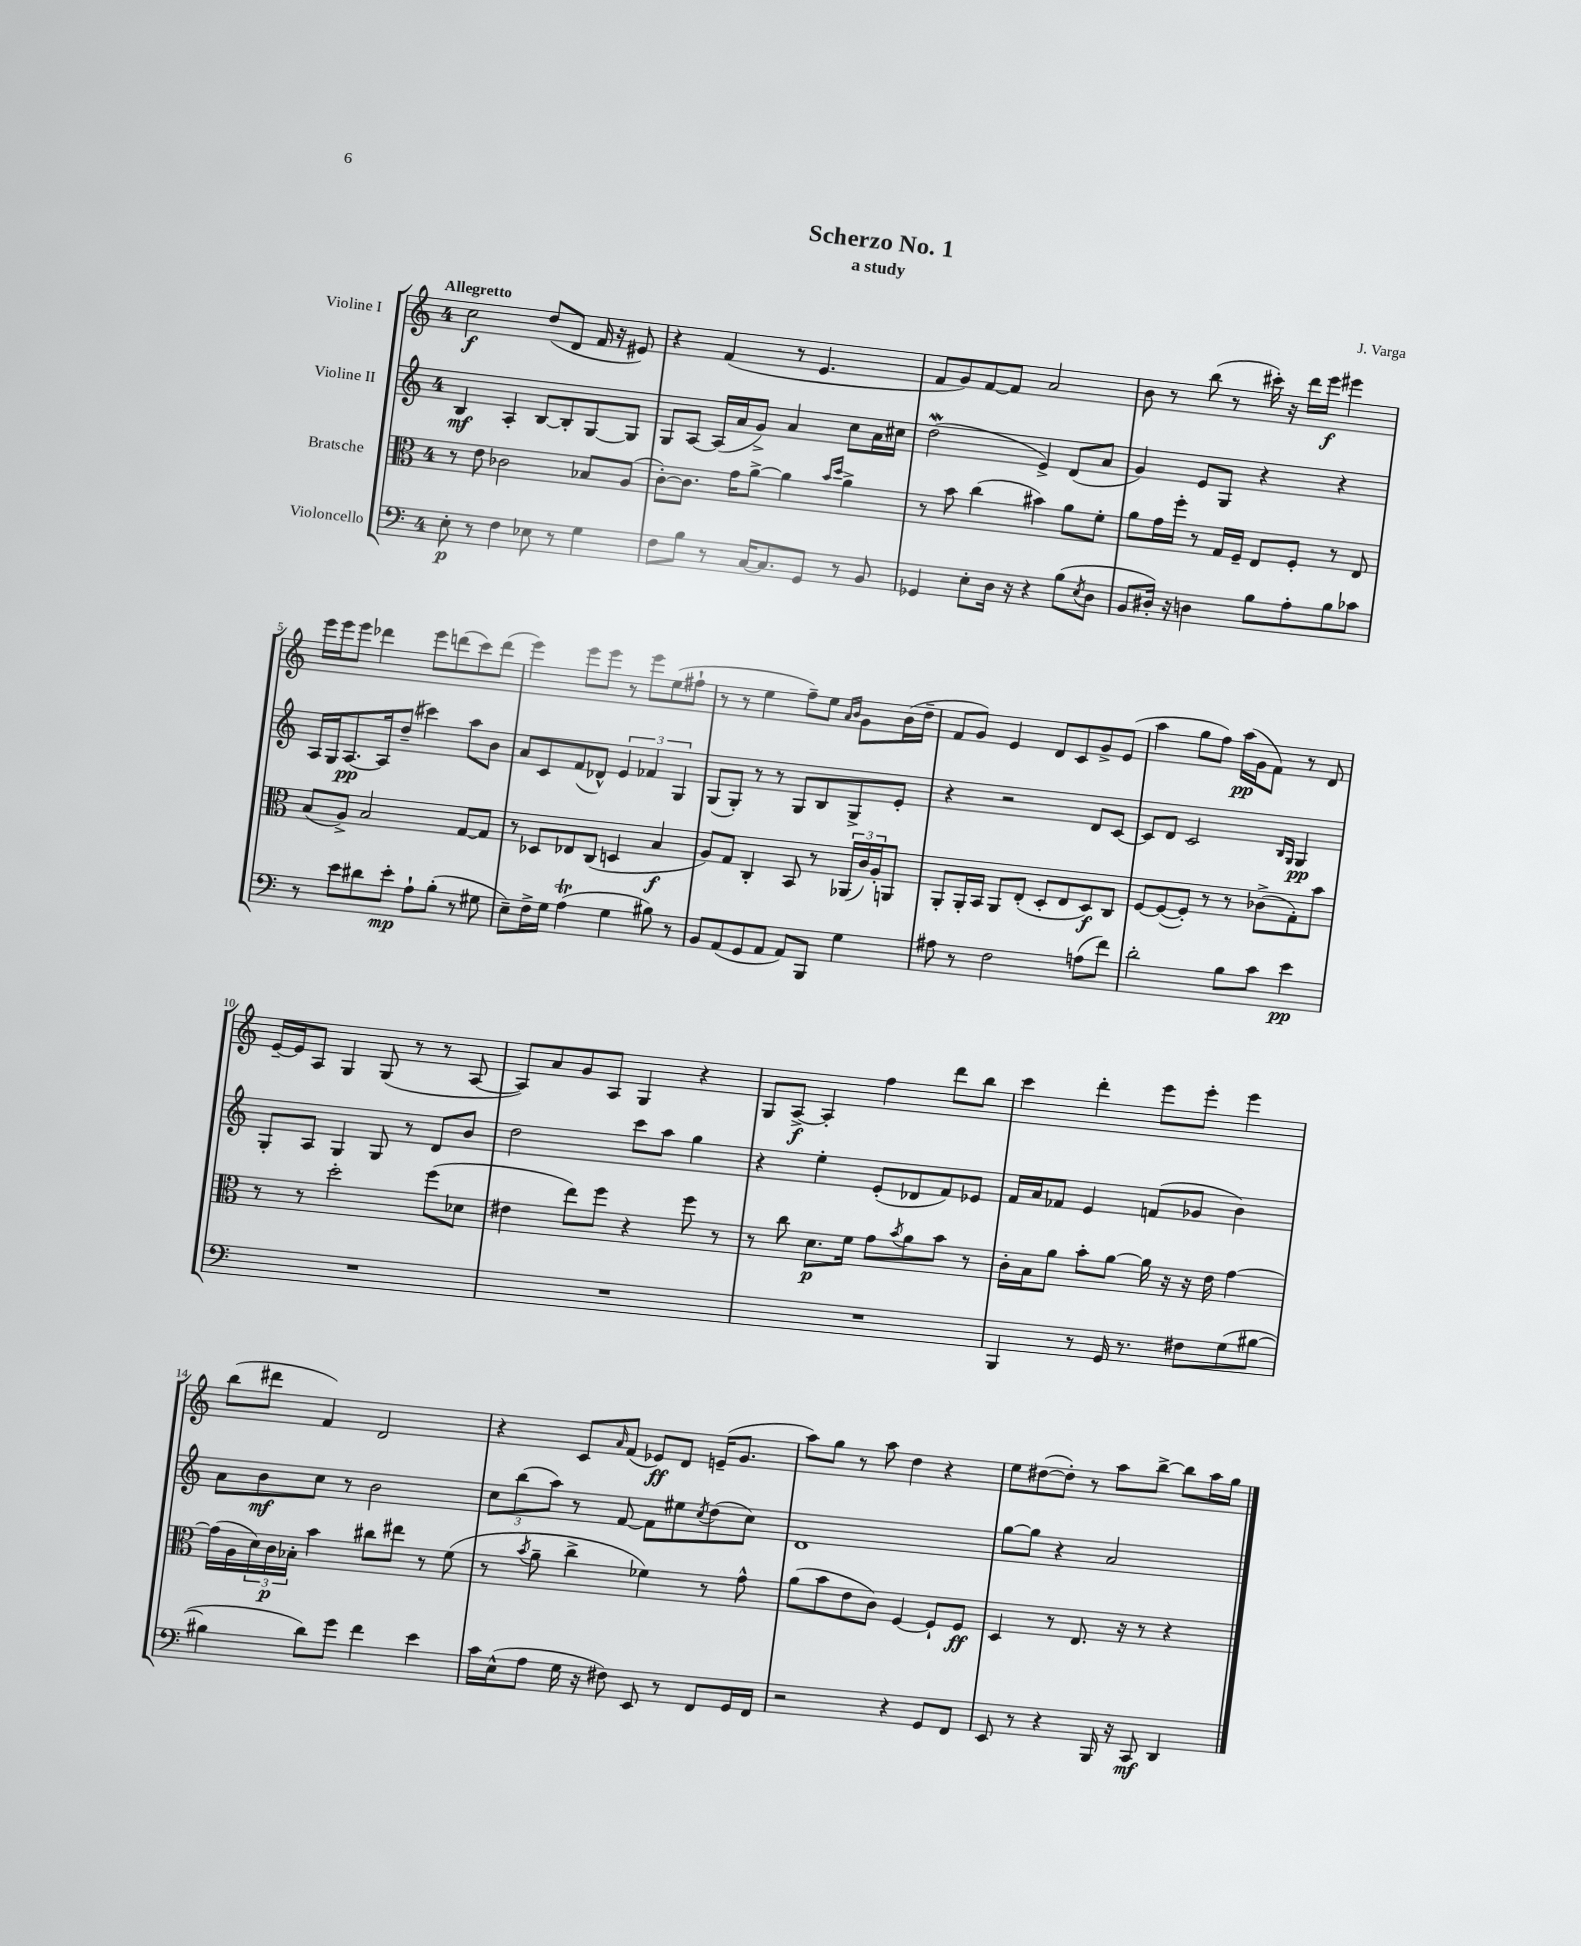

**kern	**dynam	**kern	**dynam	**kern	**dynam	**kern	**dynam
*part4	*part4	*part3	*part3	*part2	*part2	*part1	*part1
*staff4	*staff4	*staff3	*staff3	*staff2	*staff2	*staff1	*staff1
*I"Violoncello	*	*I"Bratsche	*	*I"Violine II	*	*I"Violine I	*
*clefF4	*	*clefC3	*	*clefG2	*	*clefG2	*
*k[]	*	*k[]	*	*k[]	*	*k[]	*
*M4/4	*	*M4/4	*	*M4/4	*	*M4/4	*
=1	=1	=1	=1	=1	=1	=1	=1
!	!	!	!	!	!	!LO:TX:a:B:t=Allegretto	!
8E'\	p	8r	.	4B/	mf	2cc\	f
8r	.	8e\	.	.	.	.	.
4F\	.	2c-X\	.	4A'/	.	.	.
8E-X\	.	.	.	[8B/L	.	(8dd/L	.
8r	.	.	.	8B'/]	.	8d/J	.
4G\	.	8B-X/L	.	[8G/	.	16f/	.
.	.	.	.	.	.	16r	.
.	.	(8A/J	.	8G/J]	.	8e#X/)	.
=2	=2	=2	=2	=2	=2	=2	=2
8F\L	.	[8c'\L)	.	8G/L	.	4r	.
8B\J	.	8.c\J]	.	[8A/J	.	.	.
8r	.	.	.	(16A/LL]	.	(4f/	.
.	.	16g\KL	.	16a/J	.	.	.
[16C/KL	.	[8a^\J	.	8g^/J)	.	.	.
8.C/]	.	.	.	.	.	.	.
.	.	4a\]	.	4a/	.	8r	.
8GG/J	.	.	.	.	.	4.e/	.
.	.	16qqb/LL	.	.	.	.	.
.	.	16qqdd/JJ	.	.	.	.	.
8r	.	4a^\	.	8cc\L	.	.	.
8BB/	.	.	.	16a\L	.	.	.
.	.	.	.	16cc#X\JJ	.	.	.
=3	=3	=3	=3	=3	=3	=3	=3
4GG-X/	.	8r	.	(2ddW\	.	8f/L	.
.	.	8b\	.	.	.	8g/)	.
8E'\L	.	(4cc\	.	.	.	[8f/	.
16D\Jk	.	.	.	.	.	8f/J]	.
16r	.	.	.	.	.	.	.
4r	.	4b#X\)	.	4e^/)	.	2a/	.
(8B\L	.	8a\L	.	(8d/L	.	.	.
8qE/	.	.	.	.	.	.	.
8D\J	.	8f'\J	.	8a/J	.	.	.
=4	=4	=4	=4	=4	=4	=4	=4
8BB/L	.	8a\L	.	4g/)	.	8b\	.
16D#X'/Jk)	.	16g\L	.	.	.	8r	.
16r	.	16ff'\JJ	.	.	.	.	.
4Dn\	.	8r	.	8e/L	.	(8bb\	.
.	.	16G/LL	.	8G/J	.	8r	.
.	.	16F~/JJ	.	.	.	.	.
8B\L	.	8E/L	.	4r	.	16ccc#X'\)	.
.	.	.	.	.	.	16r	.
8A'\	.	8F'/J	.	.	.	16ddd\LL	.
.	.	.	.	.	.	16eee\JJ	f
8B\	.	8r	.	4r	.	4eee#X\	.
8c-X\J	.	8E/	.	.	.	.	.
!!LO:LB:g=z
=5	=5	=5	=5	=5	=5	=5	=5
8r	.	(8B/L	.	16A/LL	.	16eee\LL	.
.	.	.	.	16G/J	.	16eee\J	.
8e\L	.	8A^/J)	.	[8.A/	pp	8eee\J	.
8d#X\	.	2B/	.	.	.	4ddd-X\	.
.	.	.	.	16A/k]	.	.	.
8e'\J	mp	.	.	(8dd~/J	.	.	.
8A`\L	.	.	.	4ccc#X\)	.	8eee\L	.
(8B'\J	.	.	.	.	.	(8dddn\	.
8r	.	[8G/L	.	8aa\L	.	8ccc\)	.
8G#X\	.	8G/J]	.	8b\J	.	(8ddd\J	.
=6	=6	=6	=6	=6	=6	=6	=6
8E~\L)	.	8r	.	8a/L	.	4eee\)	.
16F^\L	.	8D-X/L	.	8c/	.	.	.
16G\JJ	.	.	.	.	.	.	.
(4AT\	.	8E-X/	.	(8f/	.	8eee\L	.
.	.	(8C/J	.	8d-X^^/J)	.	8eee\J	.
4G\	.	4Dn/	.	6e/	.	8r	.
.	.	.	.	.	.	8eee\L	.
.	.	.	.	6f-X/	.	.	.
8B#X\)	.	4B/	f	.	.	(8ee\	.
.	.	.	.	6G/	.	.	.
8r	.	.	.	.	.	8ff#X`\J	.
=7	=7	=7	=7	=7	=7	=7	=7
8BB/L	.	8A/L)	.	(8G/L	.	8r	.
(8AA/	.	8G/J	.	8G'/J)	.	8r	.
8GG/	.	4C'/	.	8r	.	4ee\	.
8AA/J	.	.	.	8r	.	.	.
8AA/L)	.	8BB/	.	8G/L	.	8ff~\L)	.
8BBB/J	.	8r	.	8B/	.	8ee\J	.
.	.	.	.	.	.	16qqa/LL	.
.	.	.	.	.	.	16qqb/JJ	.
4G\	.	(24AA-X/LL	.	8G^/	.	8g\L	.
.	.	24c/)	.	.	.	.	.
.	.	24A'/J	.	.	.	.	.
.	.	8AAn/J	.	8e'/J	.	(16b\L	.
.	.	.	.	.	.	16dd~\JJ	.
=8	=8	=8	=8	=8	=8	=8	=8
8A#X\	.	8AA'/L	.	4r	.	8f/L	.
8r	.	16AA'/L	.	.	.	8g/J)	.
.	.	16BB/JJ	.	.	.	.	.
2F\	.	8AA/L	.	2r	.	4e/	.
.	.	(8E'/J	.	.	.	.	.
.	.	8D'/L	.	.	.	8d/L	.
.	.	8E/	.	.	.	8c/	.
(8An\L	.	8D/)	f	8d/L	.	8g^/	.
8f\J)	.	8C/J	.	[8c/J	.	(8e/J	.
=9	=9	=9	=9	=9	=9	=9	=9
2d'\	.	[8F/L	.	8c/L]	.	4aa\	.
.	.	(8F/_	.	8d/J	.	.	.
.	.	8F'/J])	.	2c/	.	8gg\L	.
.	.	8r	.	.	.	8ff\J)	.
8B\L	.	8r	.	.	.	(16aa\LL	pp
.	.	.	.	.	.	16g\J	.
8c\J	.	(8c-X^\L	.	.	.	8f\J)	.
.	.	.	.	16qqB/LL	.	.	.
.	.	.	.	16qqG/JJ	.	.	.
4e\	pp	8G'\)	.	4G/	pp	8r	.
.	.	8b\J	.	.	.	8d/	.
!!LO:LB:g=z
=10	=10	=10	=10	=10	=10	=10	=10
1r	.	8r	.	8G'/L	.	[16e~/LL	.
.	.	.	.	.	.	16e/J]	.
.	.	8r	.	8A/J	.	8A/J	.
.	.	2dd'\	.	4G/	.	4G/	.
.	.	.	.	8G/	.	(8G/	.
.	.	.	.	8r	.	8r	.
.	.	(8ff\L	.	8d/L	.	8r	.
.	.	8d-X\J	.	8b/J	.	[8A/	.
=11	=11	=11	=11	=11	=11	=11	=11
1r	.	4e#X\	.	2dd\	.	8A/L])	.
.	.	.	.	.	.	8a/	.
.	.	8ee\L)	.	.	.	8g/	.
.	.	8ff\J	.	.	.	8A/J	.
.	.	4r	.	8ccc\L	.	4G/	.
.	.	.	.	8aa\J	.	.	.
.	.	8ff\	.	4gg\	.	4r	.
.	.	8r	.	.	.	.	.
=12	=12	=12	=12	=12	=12	=12	=12
1r	.	8r	.	4r	.	8G/L	.
.	.	8cc\	.	.	.	[8A^/J	f
.	.	8.d\L	p	4ee'\	.	4A'/]	.
.	.	16f\Jk	.	.	.	.	.
.	.	8g\L	.	(8e'/L	.	4ff\	.
.	.	8qb/	.	.	.	.	.
.	.	8a\	.	8d-X/	.	.	.
.	.	8b\J	.	8f/)	.	8ddd\L	.
.	.	8r	.	8e-X/J	.	8bb\J	.
=13	=13	=13	=13	=13	=13	=13	=13
4BBB/	.	16c'\LL	.	16f/LL	.	4ccc\	.
.	.	16B\J	.	16a/J	.	.	.
.	.	8a\J	.	8f-X/J	.	.	.
8r	.	8b'\L	.	4e/	.	4ddd'\	.
16GG/	.	[8a\J	.	.	.	.	.
8.r	.	.	.	.	.	.	.
.	.	16a\]	.	(8fn/L	.	8eee\L	.
.	.	16r	.	.	.	.	.
8F#X\L	.	16r	.	8g-X/J	.	8eee'\J	.
.	.	16e\	.	.	.	.	.
(8G\	.	[4g\	.	4b\)	.	4eee\	.
[8B#X\J	.	.	.	.	.	.	.
!!LO:LB:g=z
=14	=14	=14	=14	=14	=14	=14	=14
4B#X\]	.	(16g\LL]	.	8a\L	.	(8bb\L	.
.	.	16A\	.	.	.	.	.
.	.	24d\)	.	8b\	mf	8ddd#X\J	.
.	.	24c\	p	.	.	.	.
.	.	24B-X'\JJ	.	.	.	.	.
8d\L)	.	4b\	.	8cc\J	.	4f/)	.
8g\J	.	.	.	8r	.	.	.
4f\	.	8cc#X\L	.	2b\	.	2d/	.
.	.	8ee#X\J	.	.	.	.	.
4e\	.	8r	.	.	.	.	.
.	.	(8f\	.	.	.	.	.
=15	=15	=15	=15	=15	=15	=15	=15
16c\LL	.	8r	.	12cc\L	.	4r	.
(16E^^\J	.	.	.	.	.	.	.
.	.	.	.	(12bb\	.	.	.
.	.	8qb/	.	.	.	.	.
8A\J	.	8a~\	.	.	.	.	.
.	.	.	.	12aa\J)	.	.	.
16G\	.	4cc^\	.	8r	.	8c/L	.
16r	.	.	.	.	.	.	.
.	.	.	.	.	.	16qqa/	.
8F#X\)	.	.	.	[8f/	.	(8f/J	.
8EE/	.	4f-X\)	.	8f\L]	.	8e-X/L)	ff
8r	.	.	.	8ee#X\	.	8d/J	.
.	.	.	.	8qcc/	.	.	.
8FF/L	.	8r	.	(8dd\	.	(16en~/KL	.
.	.	.	.	.	.	8.g/J	.
16GG/L	.	8g^^\	.	8cc\J)	.	.	.
16FF/JJ	.	.	.	.	.	.	.
=16	=16	=16	=16	=16	=16	=16	=16
2r	.	(8a\L	.	1d	.	8aa\L)	.
.	.	8b\	.	.	.	8gg\J	.
.	.	8e\	.	.	.	8r	.
.	.	8c\J)	.	.	.	8aa\	.
4r	.	[4F/	.	.	.	4dd\	.
8GG/L	.	8F`/L]	.	.	.	4r	.
8FF/J	.	8F/J	ff	.	.	.	.
=17	=17	=17	=17	=17	=17	=17	=17
8EE/	.	4D/	.	[8gg\L	.	8ee\L	.
8r	.	.	.	8gg\J]	.	([8dd#X\	.
4r	.	8r	.	4r	.	8dd#'\J])	.
.	.	8.E/	.	.	.	8r	.
16BBB/	.	.	.	2a/	.	8aa\L	.
16r	.	16r	.	.	.	.	.
8CC/	mf	8r	.	.	.	[8bb^\J	.
4DD/	.	4r	.	.	.	8bb\L]	.
.	.	.	.	.	.	16aa\L	.
.	.	.	.	.	.	16gg\JJ	.
==	==	==	==	==	==	==	==
*-	*-	*-	*-	*-	*-	*-	*-
